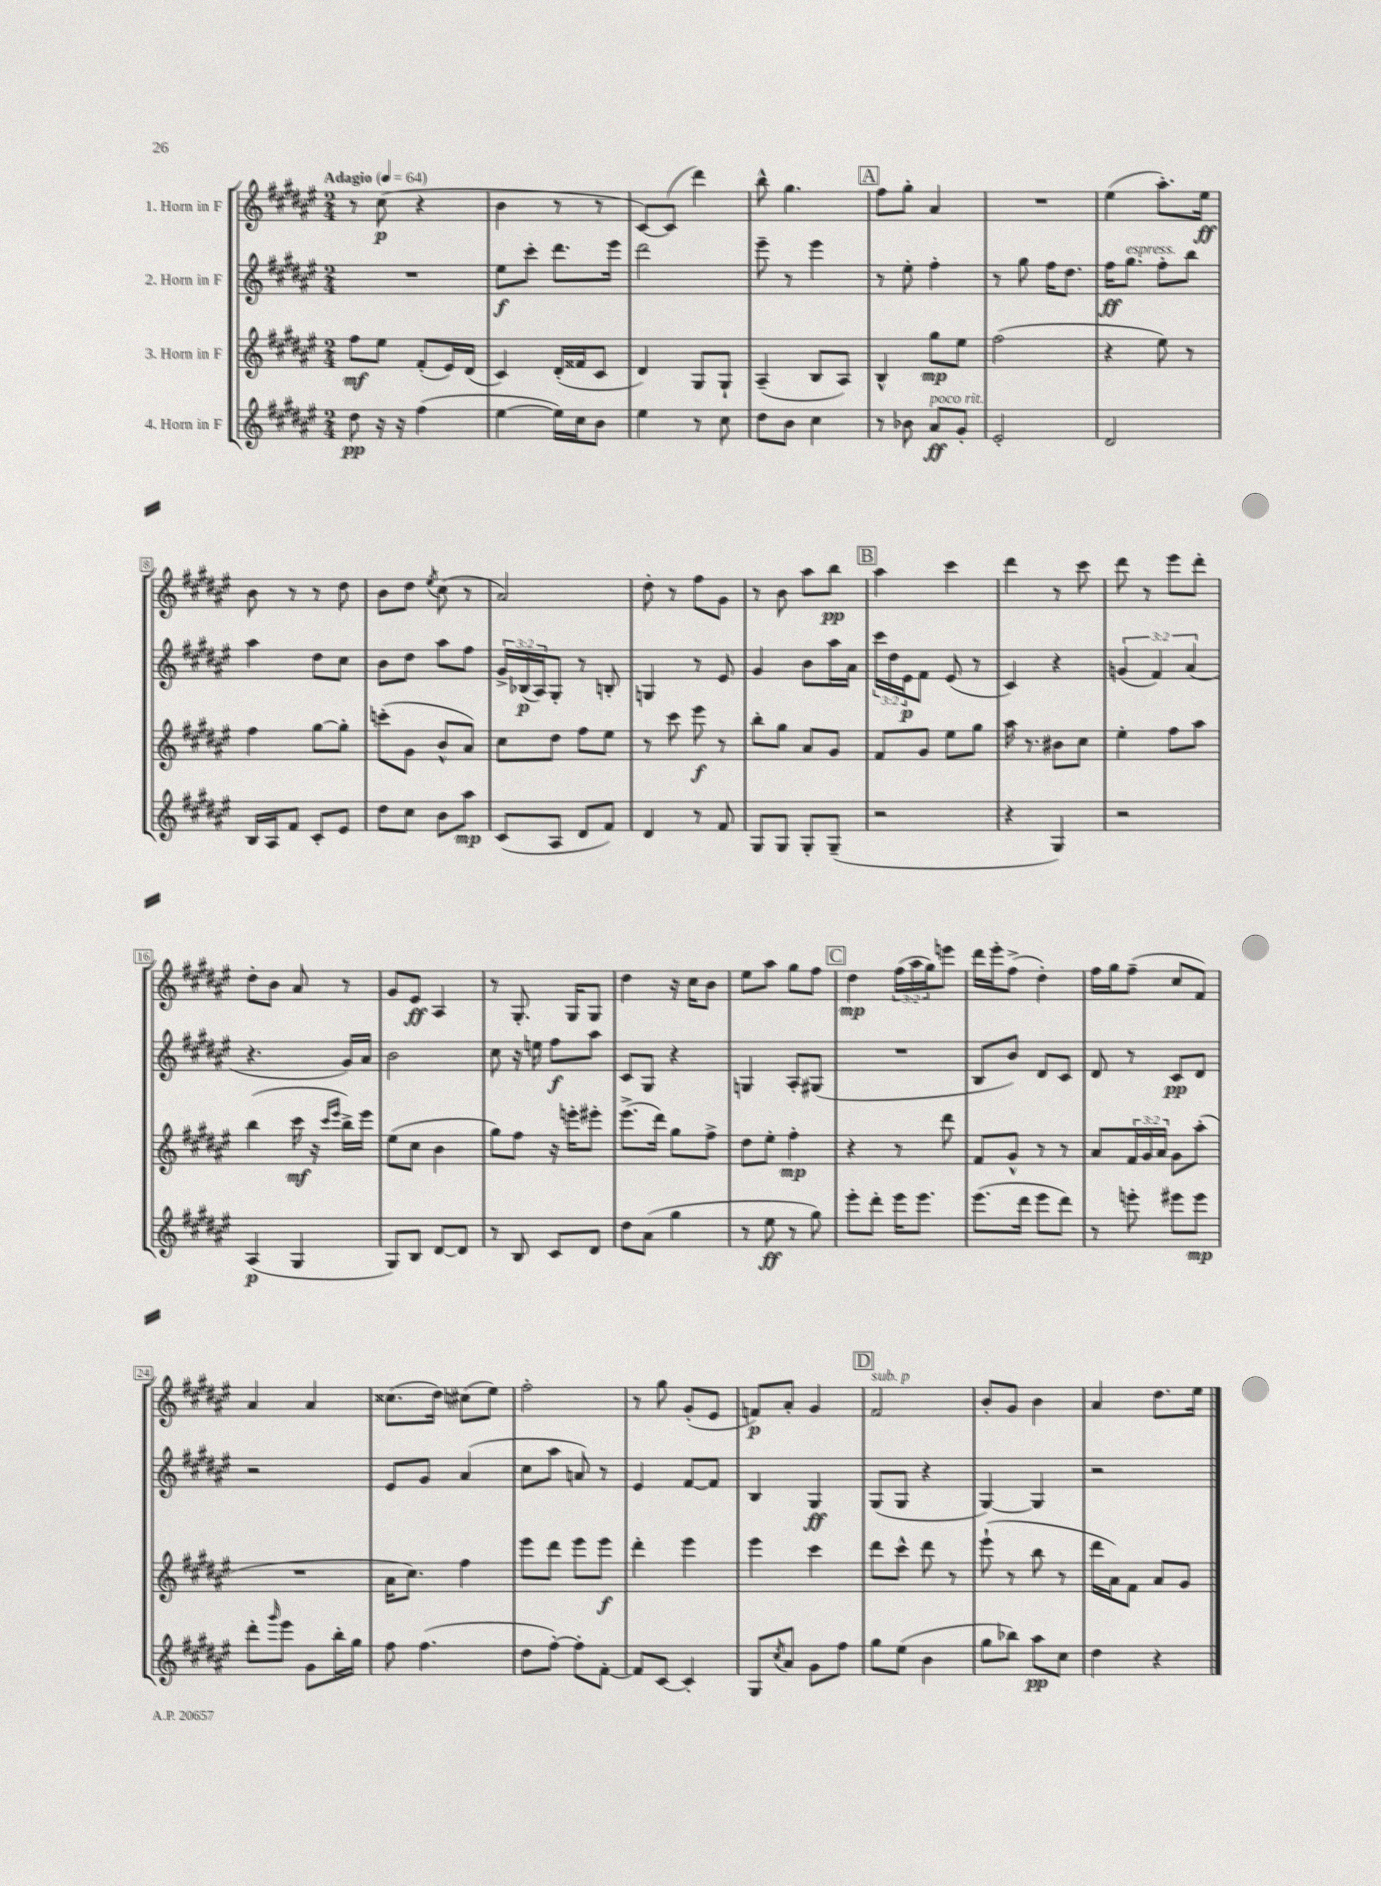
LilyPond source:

<<
\new StaffGroup <<
\new Staff = "s0" \with { instrumentName = "1. Horn in F" } {
    \clef treble \key fis \major \numericTimeSignature \time 2/4 \override Staff.TupletNumber.text = #tuplet-number::calc-fraction-text \tempo "Adagio" 4 = 64
    r8 cis''8\p( r4 |
    b'4 r8 r8 |
    cis'8~) cis'8( dis'''4) |
    b''8-^ gis''4. |
    \mark \markup { \box "A" } fis''8 gis''8-. ais'4 |
    R2 |
    eis''4( ais''8.-.) eis''16\ff |
    b'8 r8 r8 dis''8 |
    b'8 dis''8 \acciaccatura { eis''8 } cis''8( r8 |
    ais'2) |
    dis''8-. r8 fis''8 gis'8 |
    r8 b'8 ais''8 b''8\pp |
    \mark \markup { \box "B" } ais''4 cis'''4 |
    dis'''4 r8 cis'''8 |
    dis'''8 r8 eis'''8 dis'''8-. |
    dis''8-. b'8 ais'8 r8 |
    gis'8 eis'8\ff ais4 |
    r8 gis8.-. gis16 gis8 |
    dis''4 r16 cis''16 b'8 |
    eis''8 ais''8 gis''8 fis''8 |
    \mark \markup { \box "C" } dis''4\mp \tuplet 3/2 { fis''16( ais''16 gis''16) } e'''8 |
    dis'''16 eis'''16-. fis''8->( dis''4-.) |
    fis''16 gis''16 fis''8--( cis''8 fis'8) |
    ais'4 ais'4 |
    cisis''8.( dis''16) cis''8( eis''8) |
    fis''2-. |
    r8 gis''8 gis'8-.( eis'8 |
    f'8\p) ais'8-. gis'4 |
    \mark \markup { \box "D" } fis'2^\markup { \italic "sub. p" } |
    b'8-. gis'8 b'4 |
    ais'4 dis''8. eis''16 \bar "|." |
}
\new Staff = "s1" \with { instrumentName = "2. Horn in F" } {
    \clef treble \key fis \major \numericTimeSignature \time 2/4 \override Staff.TupletNumber.text = #tuplet-number::calc-fraction-text
    R2 |
    eis''8\f cis'''8-. dis'''8. eis'''16 |
    dis'''2 |
    eis'''8-- r8 eis'''4 |
    \mark \markup { \box "A" } r8 eis''8-. fis''4-. |
    r8 gis''8 fis''16 dis''8. |
    fis''16\ff gis''8.^\markup { \italic "espress." } fis''8-. b''8 |
    ais''4 dis''8 cis''8 |
    b'8 dis''8 ais''8 fis''8 |
    \tuplet 3/2 { gis'16-> bes16\p( ais16) } gis8-. r8 b8-. |
    g4 r8 eis'8 |
    gis'4 b'8 ais''16 ais'16 |
    \mark \markup { \box "B" } \tuplet 3/2 { cis'''16 dis''16 eis'16\p } fis'8 eis'8( r8 |
    cis'4) r4 |
    \tuplet 3/2 { g'4( fis'4) ais'4( } |
    r4. gis'16) ais'16 |
    b'2 |
    cis''8 r16 e''16 fis''8\f ais''8 |
    cis'8 gis8 r4 |
    g4 ais8-. gis8( |
    \mark \markup { \box "C" } R2 |
    b8 b'8) dis'8 cis'8 |
    dis'8 r8 cis'8\pp dis'8 |
    r2 |
    eis'8 gis'8 ais'4( |
    cis''8 ais''8 a'8) r8 |
    eis'4 fis'8~ fis'8 |
    b4 gis4\ff |
    \mark \markup { \box "D" } gis8( gis8 r4 |
    gis4~) gis4 |
    r2 \bar "|." |
}
\new Staff = "s2" \with { instrumentName = "3. Horn in F" } {
    \clef treble \key fis \major \numericTimeSignature \time 2/4 \override Staff.TupletNumber.text = #tuplet-number::calc-fraction-text
    fis''8\mf eis''8 fis'8-.( eis'16) dis'16( |
    cis'4) dis'16-.( fisis'16 cis'8 |
    dis'4) gis8 gis8-! |
    ais4--( b8 ais8) |
    \mark \markup { \box "A" } b4-^ gis''8\mp eis''8 |
    fis''2( |
    r4 eis''8) r8 |
    fis''4 gis''8~ gis''8-. |
    c'''8-.( gis'8 b'8-^ ais'8) |
    cis''8 dis''8 fis''8 eis''8 |
    r8 cis'''8 eis'''8\f r8 |
    b''8-. gis''8 ais'8 gis'8 |
    \mark \markup { \box "B" } fis'8 gis'8 eis''8 gis''8 |
    ais''16 r8. bis'8 cis''8 |
    eis''4-. fis''8 ais''8 |
    b''4( cis'''16\mf r16 \grace { cis'''16 eis'''16 } b''16->) eis'''16 |
    eis''8( cis''8 b'4 |
    gis''8) fis''8 r16 e'''16-. eis'''8-. |
    eis'''8.->( dis'''16) gis''8 fis''8-> |
    dis''8 eis''8-. fis''4-.\mp |
    \mark \markup { \box "C" } r4 r8 dis'''8 |
    fis'8 gis'8-^ r8 r8 |
    ais'8 \tuplet 3/2 { fis'16 gis'16 ais'16 } gis'8 ais''8-.( |
    R2 |
    ais'16 cis''8.) fis''4 |
    eis'''8 dis'''8 eis'''8 eis'''8\f |
    dis'''4-. eis'''4 |
    eis'''4 cis'''4 |
    \mark \markup { \box "D" } dis'''8 cis'''8-^ dis'''8 r8 |
    eis'''8-!( r8 b''8 r8 |
    dis'''16 ais'16) fis'8 ais'8 gis'8 \bar "|." |
}
\new Staff = "s3" \with { instrumentName = "4. Horn in F" } {
    \clef treble \key fis \major \numericTimeSignature \time 2/4
    dis''8\pp r16 r16 fis''4( |
    eis''4~ eis''16) cis''16 b'8 |
    eis''4 r8 cis''8 |
    dis''8 b'8 cis''4 |
    \mark \markup { \box "A" } r8 bes'8 ais'8\ff^\markup { \italic "poco rit." } gis'8-. |
    eis'2-. |
    dis'2 |
    b16 ais16 fis'8 cis'8-. eis'8 |
    dis''8 cis''8 b'8 ais''8\mp |
    cis'8( ais8 dis'8 fis'8) |
    dis'4 r8 fis'8 |
    gis8 gis8 gis8-. gis8--( |
    \mark \markup { \box "B" } r2 |
    r4 gis4) |
    r2 |
    ais4\p( gis4 |
    gis8) b8 dis'8~ dis'8 |
    r8 b8 cis'8 dis'8 |
    dis''8 ais'8( gis''4 |
    r8 eis''8\ff r8 gis''8) |
    \mark \markup { \box "C" } eis'''8-. dis'''8-. eis'''16 eis'''8. |
    eis'''8.( dis'''16 eis'''8 dis'''8) |
    r8 e'''8-. eis'''8 eis'''8\mp |
    dis'''8-. \grace { gis'''16 } eis'''8 gis'8 b''16-. gis''16 |
    fis''8 fis''4.( |
    dis''8 fis''8~-.) fis''8-. fis'8~-. |
    fis'8 cis'8~ cis'4-. |
    gis8 \acciaccatura { cis''8 } ais'8 gis'8 fis''8 |
    \mark \markup { \box "D" } gis''8 eis''8( b'4 |
    gis''8 bes''8) ais''8\pp cis''8 |
    dis''4 r4 \bar "|." |
}
>>
>>
\layout { \context { \Score \override BarNumber.stencil = #(make-stencil-boxer 0.1 0.3 ly:text-interface::print) } }
